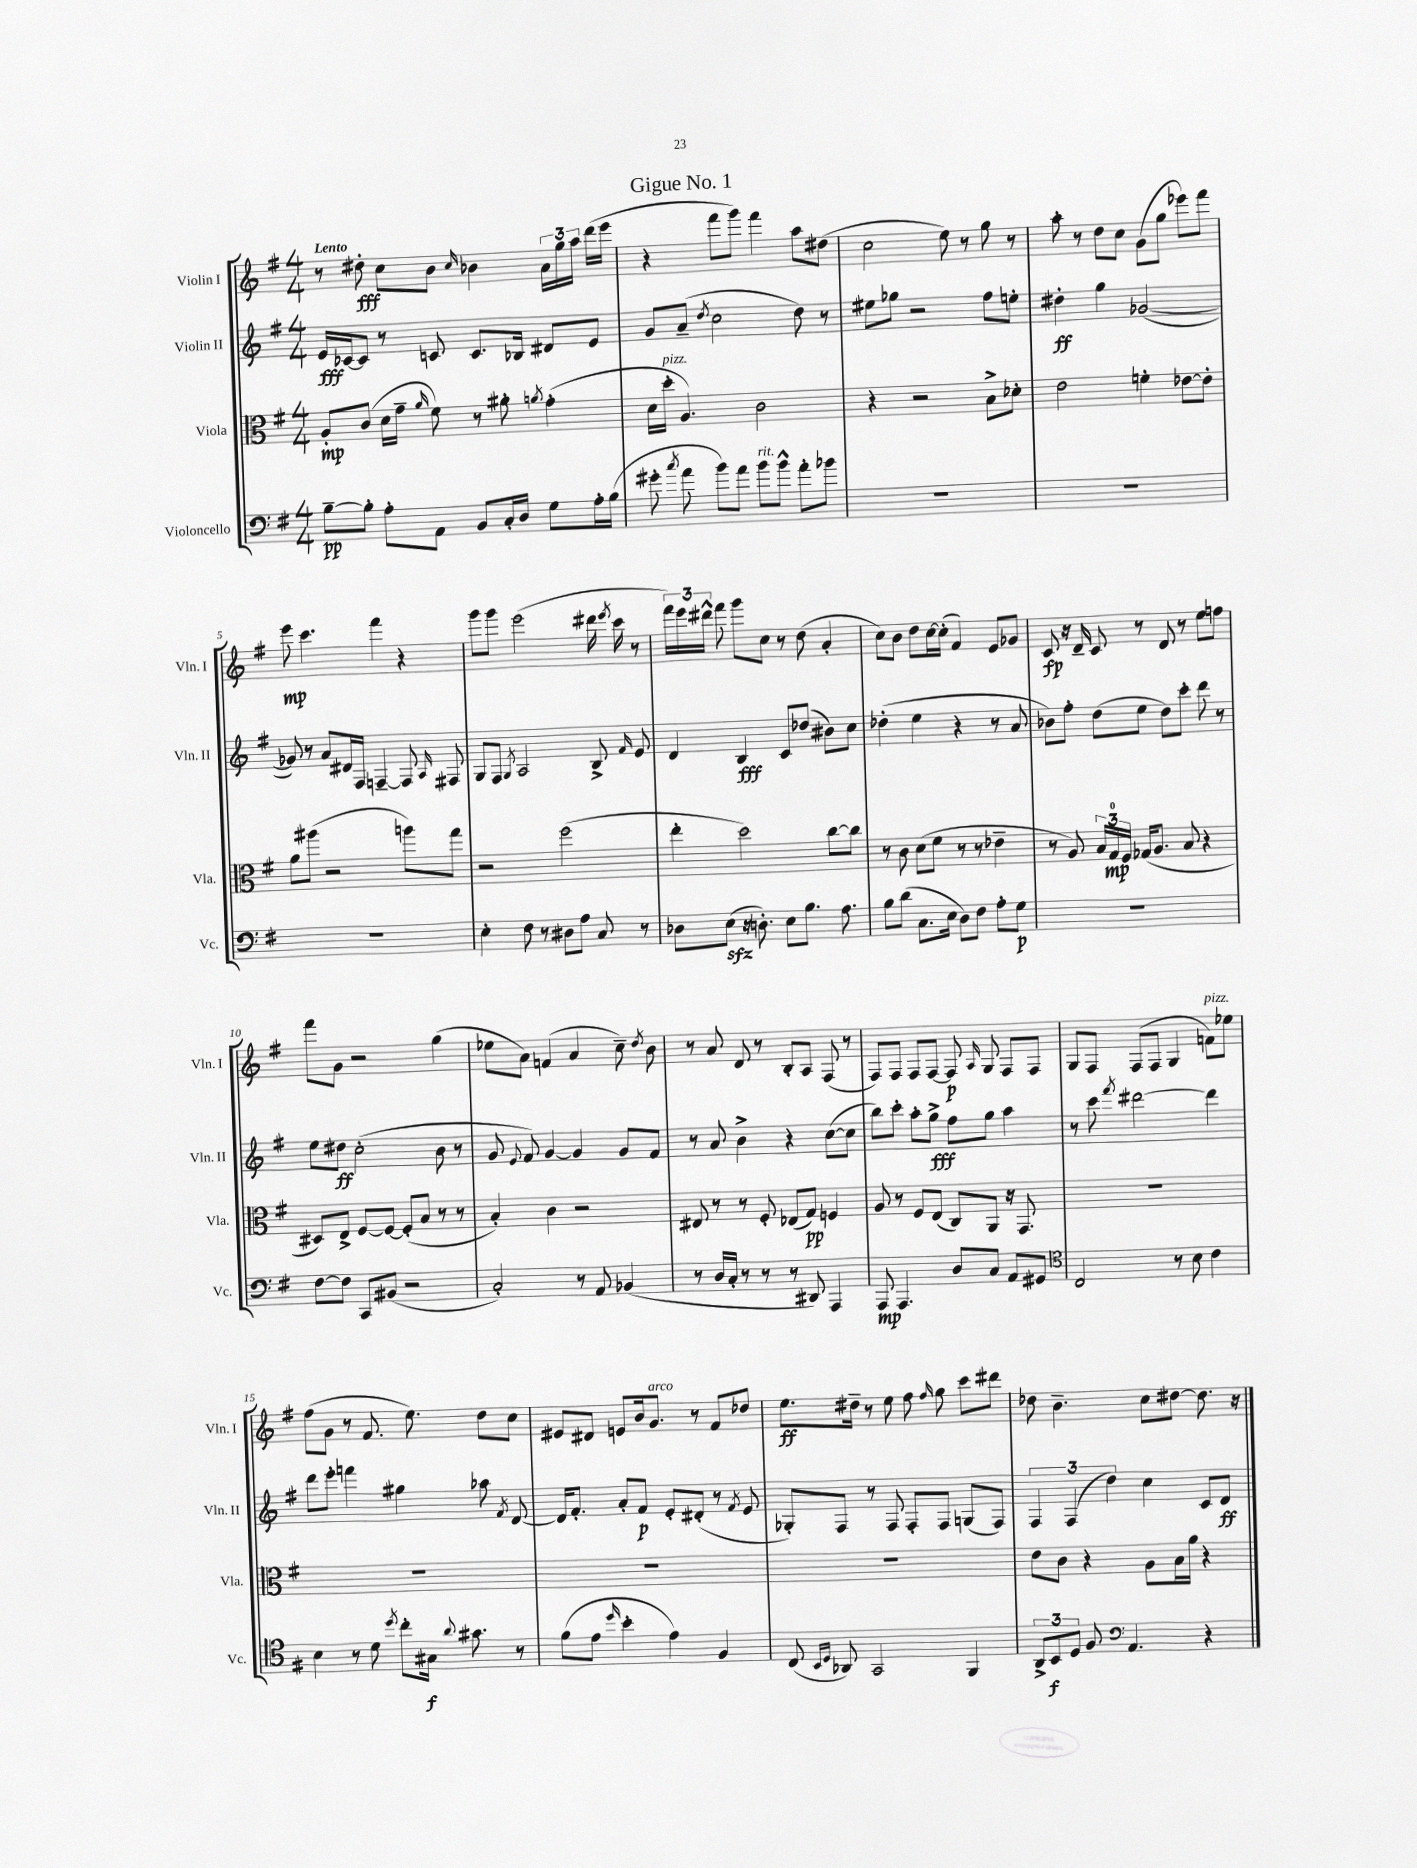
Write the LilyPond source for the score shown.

\header { title = "Gigue No. 1" }
<<
\new StaffGroup <<
\new Staff = "s0" \with { instrumentName = "Violin I" shortInstrumentName = "Vln. I" } {
    \clef treble \key g \major \numericTimeSignature \time 4/4 \tempo "Lento"
    \autoBeamOff r8 dis''8-.\fff c''8[ b'8] \grace { c''16 } bes'4 \tuplet 3/2 { a'16[ g''16 a''16] } d'''16[( e'''16] |
    r4 fis'''8[ g'''8]) fis'''4 a''8[ dis''8]( |
    c''2 e''8) r8 g''8 r8 |
    a''8-. r8 d''8[ c''8] g'8[( g''8] ees'''8[) fis'''8] |
    e'''8\mp c'''4. fis'''4 r4 |
    g'''8[ g'''8] e'''2( dis'''16 \acciaccatura { e'''8 } c'''16 r8 |
    \tuplet 3/2 { fis'''16[) e'''16 dis'''16]-^ } fis'''8 g'''8[ c''8] r8 d''8( a'4-. |
    c''8[) b'8] d''8[ c''16~ c''16]-.( fis'4) e'8[ ges'8] |
    c'8\fp r16 d'16-- c'8 r8 d'8 r8 e''8[ f''8] |
    fis'''8[ g'8] r2 g''4( |
    ees''8[ a'8]) f'4( a'4 c''8--) \acciaccatura { d''8 } b'8 |
    r8 a'8 d'8 r8 b8[-. a8] fis8( r8 |
    fis8[) fis8] fis8[ fis8]~ fis8\p \grace { a16 } g8 fis8[ fis8] |
    g8[ fis8] fis8[( fis8] g4 f'8[^\markup { \italic "pizz." }) ees''8] |
    fis''8[( g'8] r8 fis'8. e''8.) d''8[ c''8] |
    eis'8[ dis'8] e'8[ b'16 g'8.]^\markup { \italic "arco" } r8 fis'8[ des''8] |
    e''8.[\ff dis''16]-- r8 e''8 fis''8 \grace { fis''16 } g''8 c'''8[ dis'''8] |
    des''8 b'4.-- c''8[ dis''8]~ dis''8. r16 \bar "|." |
}
\new Staff = "s1" \with { instrumentName = "Violin II" shortInstrumentName = "Vln. II" } {
    \clef treble \key g \major \numericTimeSignature \time 4/4
    \autoBeamOff e'16[\fff ces'16~ ces'8] r8 c'8 c'8.[ bes16] dis'8[ e'8] |
    g'8[ a'8]--( \acciaccatura { d''8 } c''2 d''8) r8 |
    eis''8[ ges''8] r2 fis''8[ e''8]-. |
    dis''4-.\ff g''4 ges'2~( |
    ges'8) r8 a'8[ dis'16 fis16] f4~-- f8 \grace { a16 } fis8 |
    g8[ fis8] \acciaccatura { g8 } a2 b8-> \grace { fis'16 } e'8 |
    d'4 b4\fff c'8[ des''8]( bis'8[) c''8] |
    des''4-.( e''4 r4 r8 a'8 |
    bes'8[) fis''8]-. d''8[( e''8] d''8[) c'''8]-. d'''8 r8 |
    e''8[ dis''8]\ff c''2-.( b'8 r8 |
    g'8 \appoggiatura { e'8 } fis'8) g'4~ g'4 g'8[ fis'8] |
    r8 a'8 b'4-> r4 c''8[~( c''8] |
    b''8[) c'''8]-. a''8[-. g''8]->\fff fis''8[ g''8] a''4 |
    r8 c'''8 \acciaccatura { fis'''8 } dis'''2~ dis'''4 |
    d'''8[ e'''8]-. f'''4 gis''4 aes''8 \acciaccatura { fis'8 } d'8~ |
    d'16[ fis'8.]-. a'8[-. fis'8]\p e'8[-. dis'8]-.( r8 \acciaccatura { fis'8 } e'8 |
    ges8[-.) fis8] r8 fis8 fis8[-. fis8] g8[( fis8]) |
    \tuplet 3/2 { fis4 fis4( d''4) } c''4 c'8[ d'8]\ff \bar "|." |
}
\new Staff = "s2" \with { instrumentName = "Viola" shortInstrumentName = "Vla." } {
    \clef alto \key g \major \numericTimeSignature \time 4/4
    \autoBeamOff a8[-.\mp c'8]( d'16[ g'16]-- \grace { a'16 } fis'8) r8 ais'8-. \acciaccatura { a'8 } g'4-.( |
    d'16[ d''16]-.^\markup { \italic "pizz." } a4.) c'2 |
    r4 r2 b8[-> des'8]-. |
    e'2 f'4-. ees'8[~ ees'8]-. |
    a'8[ ais''8]( r2 a''8[) g''8] |
    r2 fis''2( |
    e''4-. d''2) c''8[~ c''8] |
    r8 c'8 d'8[( fis'8] r8 r8 ees'4-- |
    r8 a8) \tuplet 3/2 { b16[ g16-0\mp fis16] } ges16[( a8.] b8 r4 |
    dis8[) e8]-> fis8[~ fis8]~ fis8[-.( b8] r8 r8 |
    b4-.) c'4 r2 |
    eis8 r8 r8 fis8-. ees8[( g8]\pp) f4 |
    a8 r8 fis8[ e8]( c8[) a,8] r16 g,8. |
    R1 |
    R1 |
    R1 |
    R1 |
    e'8[ c'8] r4 a8[ b16 a'16] r4 \bar "|." |
}
\new Staff = "s3" \with { instrumentName = "Violoncello" shortInstrumentName = "Vc." } {
    \clef bass \key g \major \numericTimeSignature \time 4/4
    \autoBeamOff b8[~--\pp b8]-. a8[-. a,8] b,8[ c16-. d16] g8[ a16-. b16]( |
    gis'8-. \acciaccatura { c''8 } a'8 b'8[) a'8] b'8[^\markup { \italic "rit." } b'8]-^ a'8[-. bes'8] |
    R1 |
    R1 |
    R1 |
    e4-. fis8 r8 dis8[ a8] c8 r8 |
    des8[ e8]\sfz( r16 d8.-.) e8[ b8.] a8. |
    b8[ d'8]( c8.[ e16] d8[) fis8] a8[-. g8]\p |
    R1 |
    fis8[~ fis8] c,8[ bis,8]( r2 |
    c2-.) r8 a,8 bes,4( |
    r8 d16[ c16]-. r8 r8 r8 dis,8) a,,4 |
    a,,8\mp a,,4. d8[ c8] a,8[ gis,8] |
    \clef tenor c2 r8 b8 c'4 |
    b4 r8 d'8 \acciaccatura { d''8 } c''8[-. gis16]\f \appoggiatura { a'8 } gis'8. r8 |
    fis'8[( e'8] \grace { d''16 } b'4-. e'4) fis4 |
    c8( \grace { b,16[ d16] } aes,8) g,2 fis,4 |
    \tuplet 3/2 { a,8[-> b,8\f d8] } fis8 \clef bass a,4. r4 \bar "|." |
}
>>
>>
